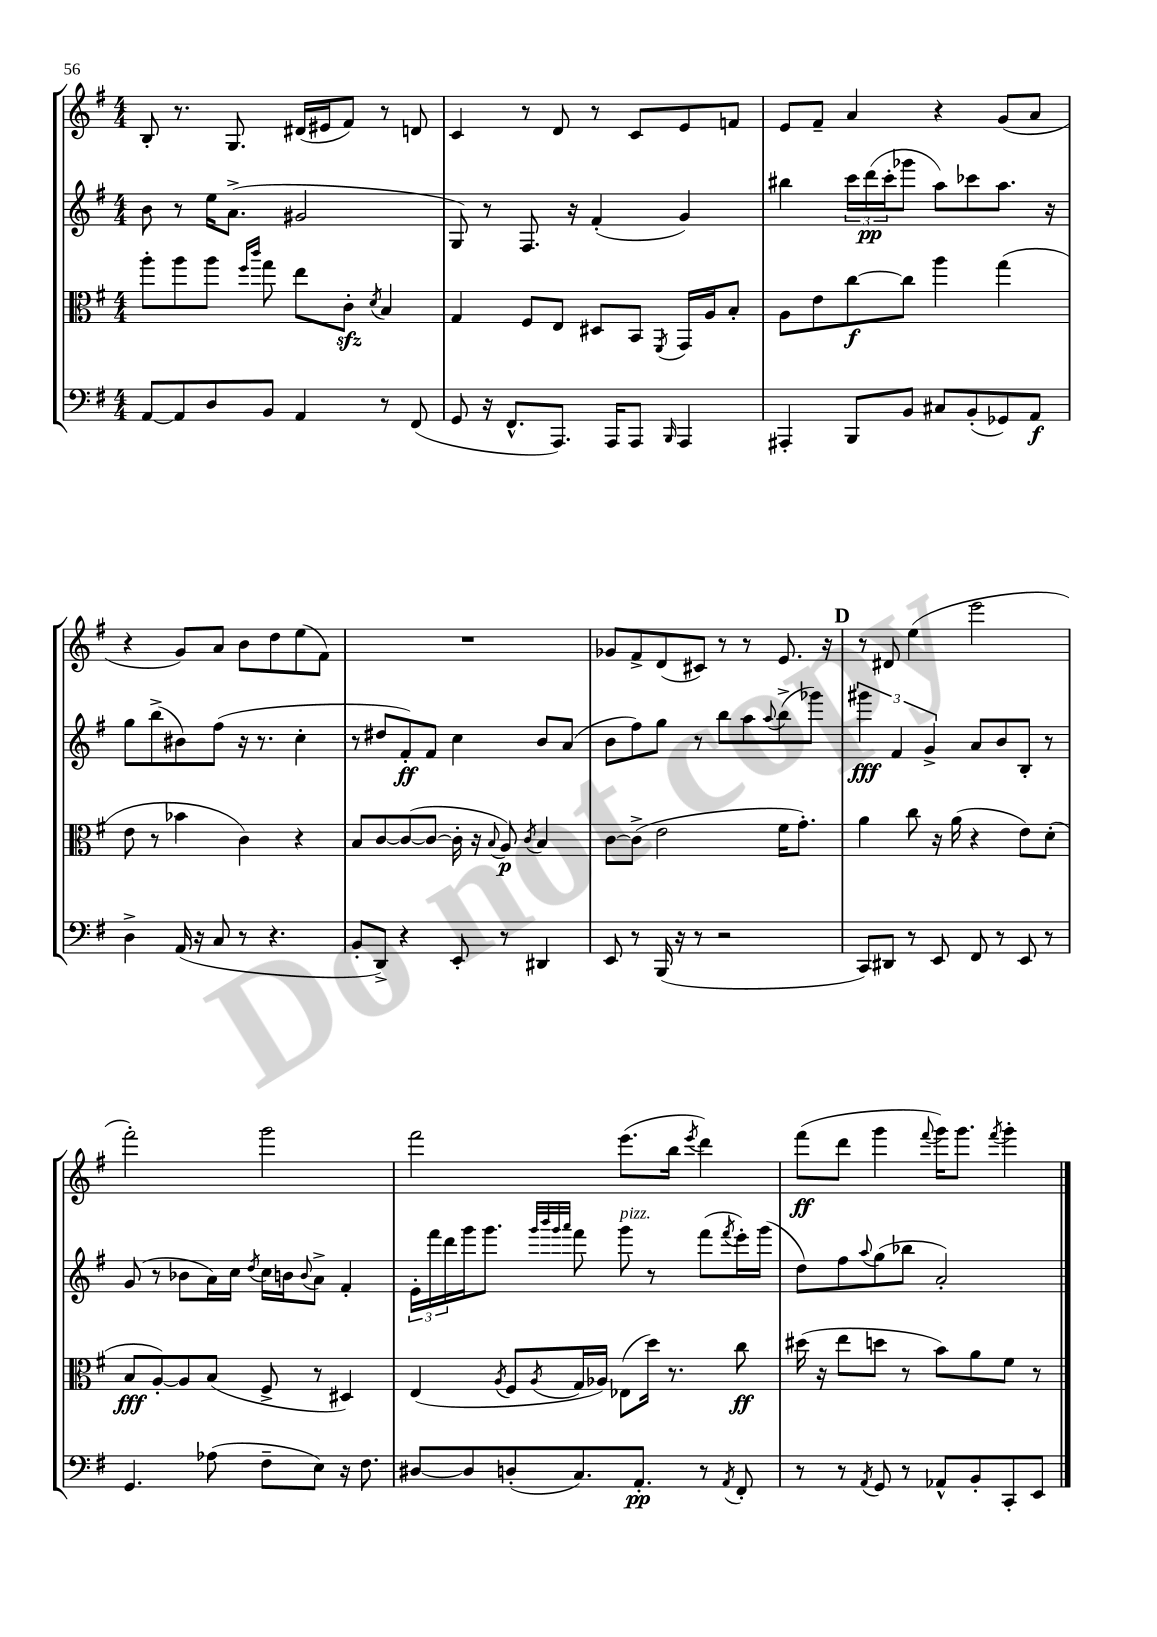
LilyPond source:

<<
\new StaffGroup <<
\new Staff = "s0" {
    \clef treble \key g \major \numericTimeSignature \time 4/4
    b8-. r8. g8. dis'16( eis'16 fis'8) r8 d'8 |
    c'4 r8 d'8 r8 c'8 e'8 f'8 |
    e'8 fis'8-- a'4 r4 g'8( a'8 |
    r4 g'8) a'8 b'8 d''8 e''8( fis'8) |
    R1 |
    ges'8 fis'8-> d'8( cis'8) r8 r8 e'8. r16 |
    \mark \markup { \bold "D" } r8 dis'8 e''4( e'''2 |
    fis'''2-.) g'''2 |
    fis'''2 e'''8.( b''16 \acciaccatura { e'''8 } d'''4) |
    fis'''8\ff( d'''8 g'''4 \appoggiatura { fis'''8 } g'''16) g'''8. \acciaccatura { fis'''8 } g'''4-. \bar "|." |
}
\new Staff = "s1" {
    \clef treble \key g \major \numericTimeSignature \time 4/4
    b'8 r8 e''16 a'8.->( gis'2 |
    g8) r8 fis8. r16 fis'4-.( g'4) |
    bis''4 \tuplet 3/2 { c'''16 d'''16\pp( c'''16-. } ges'''8 a''8) ces'''8 a''8. r16 |
    g''8 b''8->( bis'8) fis''8( r16 r8. c''4-. |
    r8 dis''8 fis'8-.\ff) fis'8 c''4 b'8 a'8( |
    b'8 fis''8) g''8 r8 b''8 a''8 \appoggiatura { a''8 } b''8->( ges'''8) |
    \mark \markup { \bold "D" } \tuplet 3/2 { gis'''4\fff fis'4 g'4-> } a'8 b'8 b8-. r8 |
    g'8( r8 bes'8 a'16) c''16 \acciaccatura { d''8 } c''16 b'16 \appoggiatura { b'8 } a'8-> fis'4-. |
    \tuplet 3/2 { e'16-. fis'''16 d'''16 } g'''16 g'''8. \grace { g'''32 b'''32 g'''32 a'''32 } fis'''8 g'''8^\markup { \italic "pizz." } r8 fis'''8( \acciaccatura { fis'''8 } e'''16-.) g'''16( |
    d''8) fis''8 \appoggiatura { a''8 } g''8( bes''8 a'2-.) \bar "|." |
}
\new Staff = "s2" {
    \clef alto \key g \major \numericTimeSignature \time 4/4
    a''8-. a''8 a''8 \grace { fis''16 c'''16 } g''8 e''8 c'8-.\sfz \acciaccatura { d'8 } b4 |
    g4 fis8 e8 dis8 b,8 \acciaccatura { fis,8 } g,16 a16 b8-. |
    a8 e'8 c''8~\f c''8 a''4 g''4( |
    e'8 r8 bes'4 c'4) r4 |
    b8 c'8~ c'8~( c'8~ c'16-. r16 \appoggiatura { b8 } a8\p) \acciaccatura { c'8 } b4 |
    c'8~ c'8->( e'2 fis'16 g'8.-.) |
    \mark \markup { \bold "D" } a'4 c''8 r16 a'16( r4 e'8) d'8-.( |
    b8\fff a8~-.) a8 b8( fis8-> r8 dis4) |
    e4( \acciaccatura { a8 } fis8 \acciaccatura { a8 } g16 aes16) ees8( d''16) r8. c''8\ff |
    dis''16( r16 e''8 d''8 r8 b'8) a'8 fis'8 r8 \bar "|." |
}
\new Staff = "s3" {
    \clef bass \key g \major \numericTimeSignature \time 4/4
    a,8~ a,8 d8 b,8 a,4 r8 fis,8( |
    g,8 r16 fis,8.-^ a,,8.) a,,16 a,,8 \grace { b,,16 } a,,4 |
    ais,,4-. b,,8 b,8 cis8 b,8-.( ges,8) a,8\f |
    d4-> a,16( r16 c8 r8 r4. |
    b,8-. d,8->) r4 e,8-. r8 dis,4 |
    e,8 r8 b,,16( r16 r8 r2 |
    \mark \markup { \bold "D" } c,8) dis,8 r8 e,8 fis,8 r8 e,8 r8 |
    g,4. aes8( fis8-- e8) r16 fis8. |
    dis8~ dis8 d8-.( c8.) a,8.-.\pp r8 \acciaccatura { a,8 } fis,8-. |
    r8 r8 \acciaccatura { a,8 } g,8 r8 aes,8-^ b,8-. c,8-. e,8 \bar "|." |
}
>>
>>
\layout { \context { \Score \remove "Bar_number_engraver" } }
